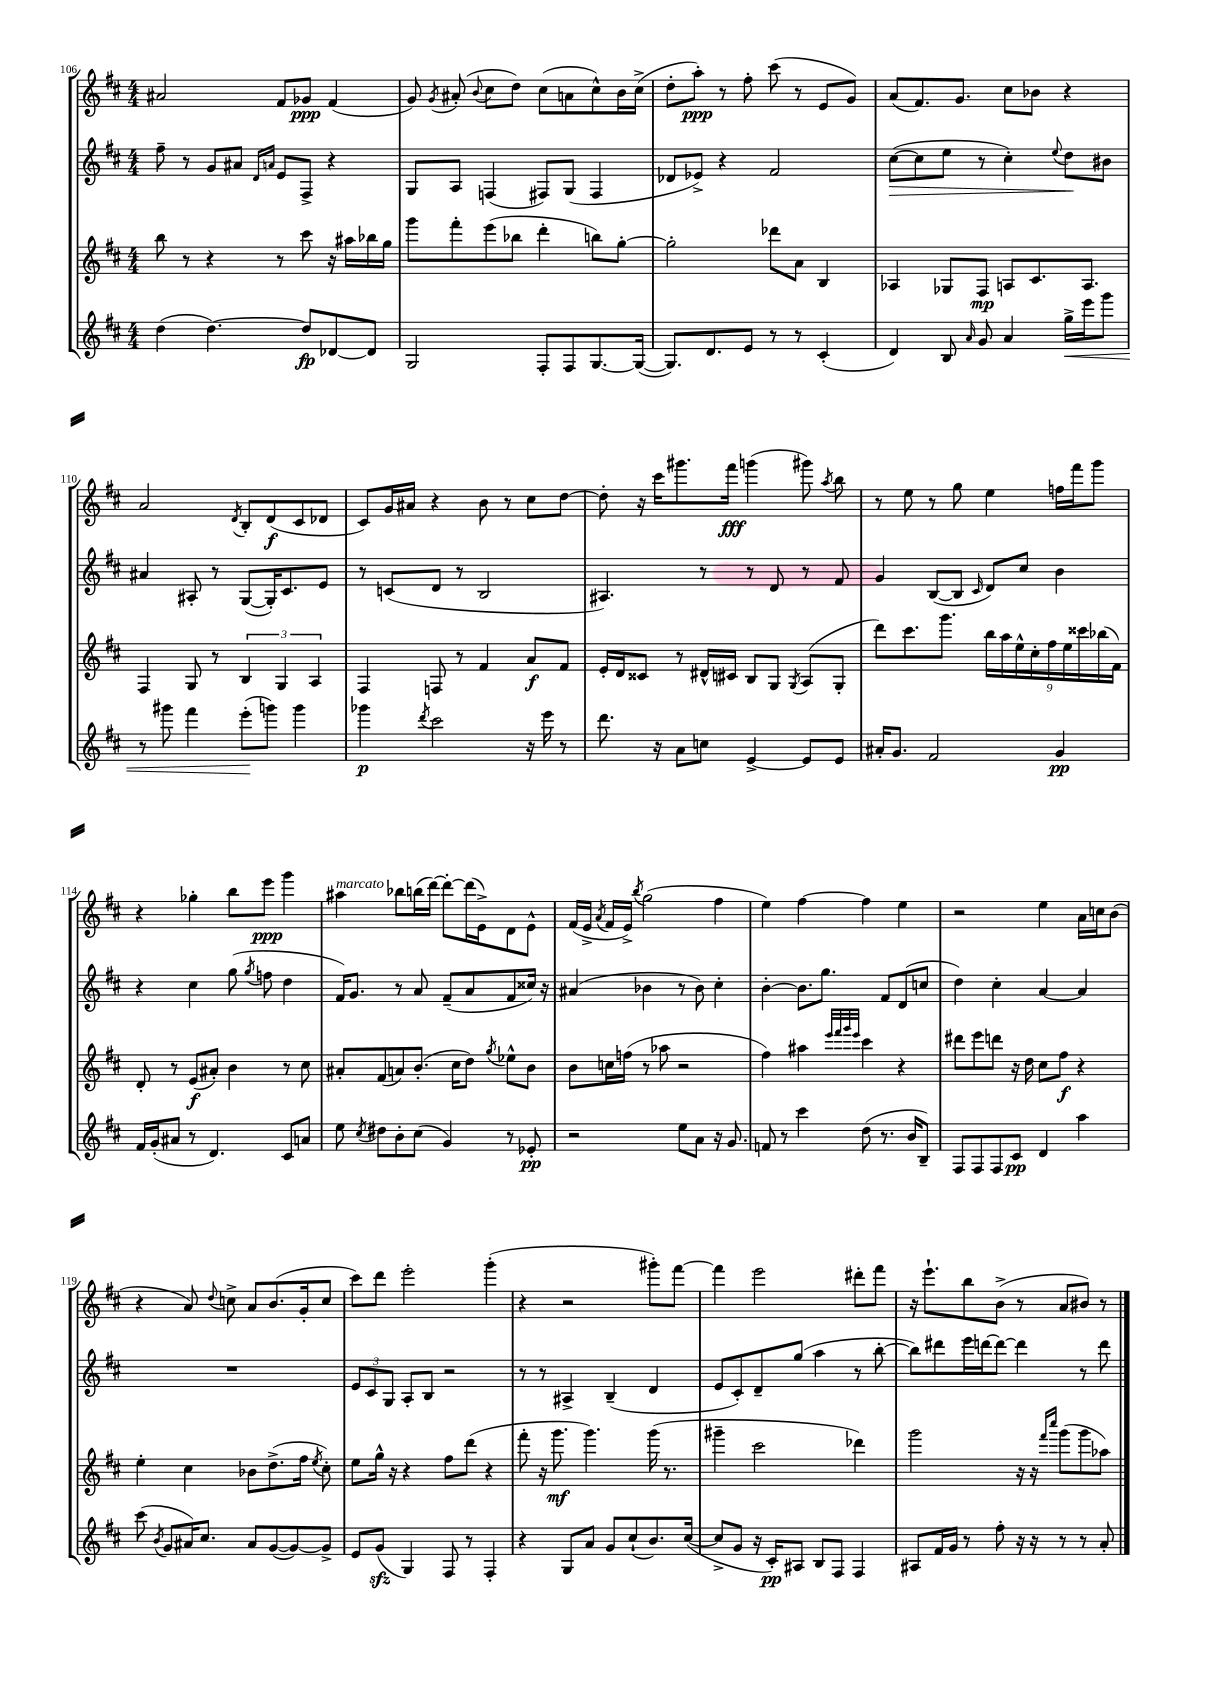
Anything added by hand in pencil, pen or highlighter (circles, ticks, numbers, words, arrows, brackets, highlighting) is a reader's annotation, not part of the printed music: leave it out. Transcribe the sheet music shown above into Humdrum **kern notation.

**kern	**kern	**kern	**kern
*staff4	*staff3	*staff2	*staff1
*clefG2	*clefG2	*clefG2	*clefG2
*k[f#c#]	*k[f#c#]	*k[f#c#]	*k[f#c#]
*M4/4	*M4/4	*M4/4	*M4/4
(4dd\	8bb\	8ff#~\	2a#/
.	8r	8r	.
[4.dd\)	4r	8g/L	.
.	.	8a#/J	.
.	.	16qqd/LL	.
.	.	16qqa/JJ	.
.	8r	8e/L	8f#/L
8dd/]L	8ccc#\	8F#^/J	8g-/J
[8d-/	16r	4r	(4f#/
.	16aa#\LL	.	.
8d-/]J	16bb-\	.	.
.	16gg\JJ	.	.
=	=	=	=
2G/	8ggg\L	8G/L	8g/)
.	.	.	8qg/
.	8fff#'\	8A/J	(8a#'/
.	.	.	8qqb/
.	(8eee\	(4F/	8cc#\L
.	8bb-\J	.	8dd\J)
8F#'/L	4ddd'\	8F#/L)	(8cc#\L
8F#/	.	(8G/J	8a\
[8.G/	8bb\L)	4F#/	8cc#^^\)
.	[8gg'\J	.	16b\L
(16G/_Jk	.	.	(16cc#^\JJ
=	=	=	=
8.G/]L)	2gg'\]	8d-/L	8dd'\L
.	.	8e-^/J)	8aa'\J)
8.d/	.	.	.
.	.	4r	8r
8e/J	.	.	8ff#'\
8r	8ddd-\L	2f#/	(8ccc#\
8r	8a\J	.	8r
(4c#'/	4B/	.	8e/L
.	.	.	8g/J)
=	=	=	=
4d/)	4A-/	([8cc#\L	(8a/L
.	.	8cc#\]	8.f#/)
8B/	8G-/L	8ee\J	.
.	.	.	8.g/J
16qqa/	.	.	.
8g/	8F#/J	8r	.
4a/	8A/L	4cc#'\)	8cc#\L
.	8.c#/	.	8b-\J
.	.	8qqee/	.
16gg^\LL	.	8dd\L	4r
16eee\J	8.A/J	.	.
8ggg\J	.	8b#\J	.
=	=	=	=
8r	4F#/	4a#/	2a/
8ggg#\	.	.	.
4fff#\	8G/	8A#'/	.
.	8r	8r	.
.	.	.	8qd/
(8eee'\L	6B/	([8G/L	8B'/L
8ggg\J)	.	16G'/]K)	(8d/
.	6G/	.	.
.	.	8.c#/	.
4ggg\	.	.	8c#/
.	6A/	.	.
.	.	8e/J	8d-/J
=	=	=	=
4ggg-\	4F#/	8r	8c#/L)
.	.	(8c/L	16g/L
.	.	.	16a#/JJ
8qddd/	.	.	.
2ccc#\	8F/	8d/J	4r
.	8r	8r	.
.	4f#/	2B/	8b\
.	.	.	8r
16r	8a/L	.	8cc#\L
16eee\	.	.	.
8r	8f#/J	.	[8dd\J
=	=	=	=
8.ddd\	16e'/LL	4.A#/)	8dd'\]
.	16d/J	.	.
.	8c##/J	.	16r
16r	.	.	16ccc#\LK
8a\L	8r	.	8.ggg#\
8cc\J	16d#^^/LL	8r	.
.	16c#/JJ	.	16fff#\Jk
[4e^/	8B/L	8r	(4ggg\
.	8G/J	8d/	.
.	8qG/	.	.
8e/]L	(8A/L	8r	8ggg#\)
.	.	.	8qaa/
8e/J	8G'/J	8f#/	8bb\
=	=	=	=
16a#'/LK	8ddd\L)	4g/	8r
8.g/J	.	.	.
.	8.ccc#\	.	8ee\
2f#/	.	([8B/L	8r
.	8.ggg\J	.	.
.	.	8B/]J	8gg\
.	.	16qqc#/	.
.	18bb\LL	8d/L)	4ee\
.	18aa\	.	.
.	18ee^^\	.	.
.	.	8cc#/J	.
.	18cc#'\	.	.
.	18ff#\	.	.
4g/	.	4b\	16ff\LL
.	18ee\	.	.
.	.	.	16fff#\J
.	18ccc##\	.	.
.	.	.	8ggg\J
.	(18bb-\	.	.
.	18f#\JJ)	.	.
=	=	=	=
16f#/LL	8d'/	4r	4r
(16g'/J	.	.	.
8a#/J	8r	.	.
8r	(8e/L	4cc#\	4gg-'\
4.d/)	8a#'/J)	.	.
.	4b\	(8gg\	8bb\L
.	.	8qgg/	.
.	.	8ff\	8eee\J
8c#/L	8r	4dd\	4ggg\
8a/J	8cc#\	.	.
=	=	=	=
8ee\	8a#'/L	16f#/LK)	4aa#\
.	.	8.g/J	.
8qcc#/	.	.	.
8dd#\L	(8f#/	.	.
8b'\	8a/)	8r	8bb-\L
(8cc#\J	(8.b'/J	8a/	(16bb\L
.	.	.	[16ddd\JJ)
4g/)	.	(8f#~/L	8ddd'\_L
.	16cc#\LK	.	.
.	8dd\J)	8a/	(16ddd\]L
.	.	.	16e^\J)
.	8qgg/	.	.
8r	8ee-^^\L	8f#/	8d\
8e-'/	8b\J	16cc##/Jk)	8e^^\J
.	.	16r	.
=	=	=	=
2r	8b\L	(4a#/	(16f#/LL
.	.	.	16e^/JJ
.	.	.	8qa/
.	16cc\L	.	16f#/LL
.	(16ff\JJ	.	16e^/JJ)
.	.	.	8qbb/
.	8r	4b-\	(2gg\
.	8aa-\	.	.
8ee\L	2r	8r	.
8a\J	.	8b-\)	.
16r	.	4cc#'\	4ff#\
8.g/	.	.	.
=	=	=	=
8f/	4ff#\)	[4b'\	4ee\)
8r	.	.	.
4ccc#\	4aa#\	8.b\]L	[4ff#\
.	.	8.gg\J	.
.	32qqeee/LLL	.	.
.	32qqfff#/	.	.
.	32qqggg/	.	.
.	32qqeee/JJJ	.	.
(8dd\	4ccc#\	.	4ff#\]
8.r	.	8f#/L	.
.	4r	(8d/	4ee\
16b/LK	.	.	.
8B~/J)	.	8cc/J	.
=	=	=	=
8F#/L	8ddd#\L	4dd\)	2r
8F#/	8eee\	.	.
8F#/	8ddd\J	4cc#'\	.
8c#/J	16r	.	.
.	16dd\	.	.
4d/	8cc#\L	[4a/	4ee\
.	8ff#\J	.	.
4aa\	4r	4a/]	16a\LL
.	.	.	16cc\J
.	.	.	(8b\J
=	=	=	=
(8ccc#\	4ee'\	1r	4r
8qb/	.	.	.
8g/L	.	.	.
16a#/K)	4cc#\	.	8a/)
8.cc#/J	.	.	.
.	.	.	8qqdd/
.	.	.	8cc^\
8a#/L	8b-\L	.	8a/L
([8g/	(8.dd^\	.	(8.b/
8g/_)	.	.	.
.	16ff#\Jk	.	16g'/k
.	8qee/	.	.
8g^/]J	8cc#'\)	.	8cc/J
=	=	=	=
8e/L	8ee\L	12e/L	8ccc#\L)
.	.	12c#/	.
(8g/J	16gg^^\Jk	.	8ddd\J
.	.	12G/J	.
.	16r	.	.
4G/)	4r	8A'/L	2eee'\
.	.	8B/J	.
8F#/	8ff#\L	2r	.
8r	(8ddd\J	.	.
4F#'/	4r	.	(4ggg'\
=	=	=	=
4r	8fff#'\	8r	4r
.	16r	8r	.
.	8.ggg\	.	.
8G/L	.	4A#^/	2r
8a/J	4.ggg\)	.	.
8g/L	.	(4B~/	.
(8cc#`/	.	.	.
8.b/)	(16ggg\	4d/	8ggg#'\L)
.	8.r	.	.
.	.	.	[8fff#\J
([16cc#/Jk	.	.	.
=	=	=	=
8cc#^/]L	4ggg#~\	8e/L	4fff#\]
8g/J	.	8c#'/)	.
16r	2ccc#\	8d~/	2eee\
16c#'/LK)	.	.	.
8A#/J	.	(8gg/J	.
8B/L	.	4aa\	.
8F#/J	.	.	.
4F#/	4ddd-\)	8r	8ddd#'\L
.	.	[8bb'\	8fff#\J
=	=	=	=
8A#/L	2ggg\	8bb\]L)	16r
.	.	.	8.eee`\L
16f#/L	.	8ddd#\	.
16g/JJ	.	.	.
8r	.	16eee\L	8bb\
.	.	[16ddd\J	.
8ff#'\	.	8ddd\_J	(8b^\J
16r	16r	4ddd\]	8r
16r	16r	.	.
.	16qqfff#/LL	.	.
.	16qqcccc#/JJ	.	.
8r	(8ggg\L	.	8a/L
8r	8ggg\	8r	8b#/J)
8a'/	8aa-\J)	8ddd\	8r
==	==	==	==
*-	*-	*-	*-
